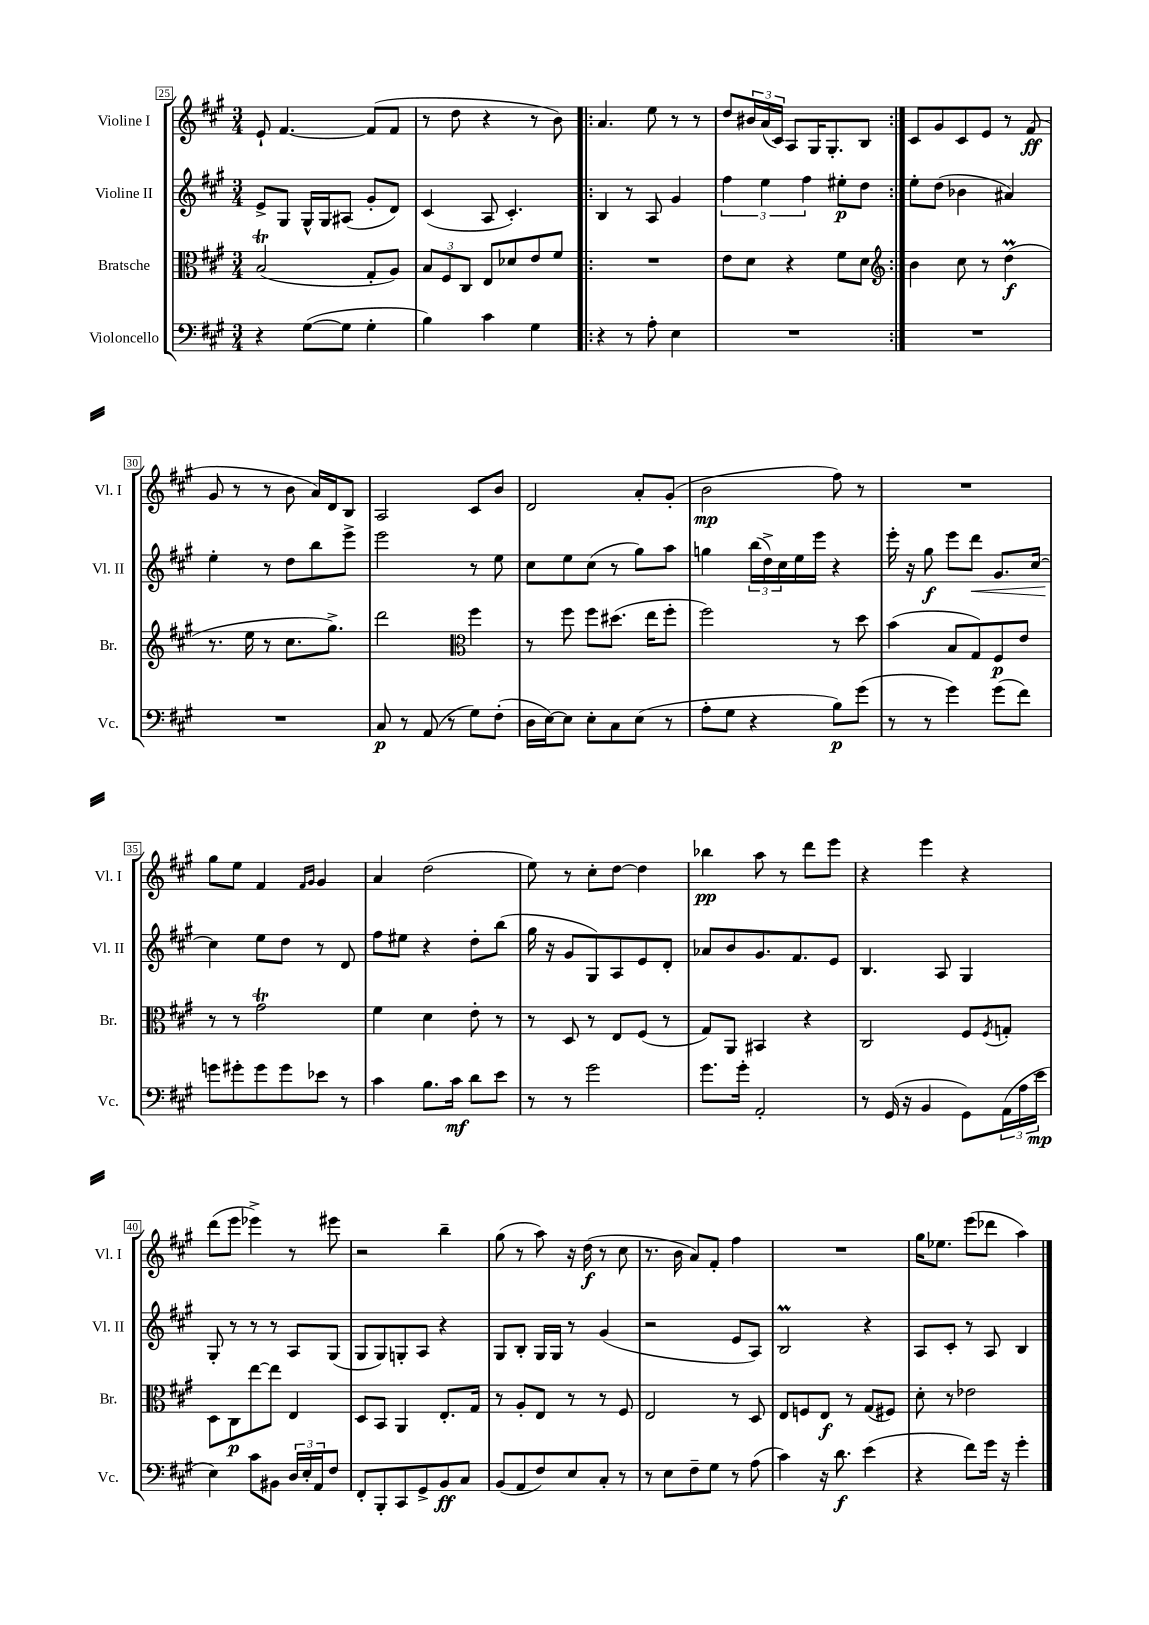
<<
\new StaffGroup <<
\new Staff = "s0" \with { instrumentName = "Violine I" shortInstrumentName = "Vl. I" } {
    \clef treble \key a \major \numericTimeSignature \time 3/4
    e'8-! fis'4.~ fis'8( fis'8 |
    r8 d''8 r4 r8 b'8) |
    \repeat volta 2 { a'4. e''8 r8 r8 |
    d''8 \tuplet 3/2 { bis'16 a'16( cis'16) } a8 gis16 gis8.-. b8 | }
    cis'8 gis'8 cis'8 e'8 r8 fis'8\ff( |
    gis'8 r8 r8 b'8 a'16) d'16 b8 |
    a2 cis'8 b'8 |
    d'2 a'8-. gis'8-.( |
    b'2\mp fis''8) r8 |
    R2. |
    gis''8 e''8 fis'4 \grace { fis'16 gis'16 } gis'4 |
    a'4 d''2( |
    e''8) r8 cis''8-. d''8~ d''4 |
    bes''4\pp a''8 r8 d'''8 e'''8 |
    r4 e'''4 r4 |
    d'''8( e'''8 ees'''4->) r8 eis'''8 |
    r2 b''4-- |
    gis''8( r8 a''8) r16 d''16\f( r8 cis''8 |
    r8. b'16 a'8) fis'8-. fis''4 |
    R2. |
    gis''16 ees''8. e'''8( des'''8 a''4) \bar "|." |
}
\new Staff = "s1" \with { instrumentName = "Violine II" shortInstrumentName = "Vl. II" } {
    \clef treble \key a \major \numericTimeSignature \time 3/4
    e'8-> gis8 gis16-^ gis16 ais8( gis'8-. d'8) |
    cis'4( a8 cis'4.-.) |
    \repeat volta 2 { b4 r8 a8 gis'4 |
    \tuplet 3/2 { fis''4 e''4 fis''4 } eis''8-.\p d''8 | }
    e''8-. d''8( bes'4 ais'4) |
    e''4-. r8 d''8 b''8 e'''8-> |
    e'''2 r8 e''8 |
    cis''8 e''8 cis''8( r8 gis''8) a''8 |
    g''4 \tuplet 3/2 { b''16( d''16->) cis''16 } e''16 e'''16 r4 |
    e'''16-. r16 gis''8\f e'''8 d'''8\< gis'8. cis''16~ |
    cis''4\! e''8 d''8 r8 d'8 |
    fis''8 eis''8 r4 d''8-. b''8( |
    gis''16 r16 gis'8 gis8) a8 e'8 d'8-. |
    aes'8 b'8 gis'8. fis'8. e'8 |
    b4. a8 gis4 |
    gis8-. r8 r8 r8 a8 gis8( |
    gis8 gis8) g8-. a8 r4 |
    gis8 b8-. gis16 gis16 r8 gis'4( |
    r2 e'8 a8) |
    b2\prall r4 |
    a8 cis'8-. r8 a8 b4 \bar "|." |
}
\new Staff = "s2" \with { instrumentName = "Bratsche" shortInstrumentName = "Br." } {
    \clef alto \key a \major \numericTimeSignature \time 3/4
    b2\trill( gis8-. a8) |
    \tuplet 3/2 { b8 fis8 cis8 } e8 des'8 e'8 fis'8 |
    \repeat volta 2 { R2. |
    e'8 d'8 r4 fis'8 d'8 | }
    \clef treble b'4 cis''8 r8 d''4\prall\f( |
    r8. e''16 r8 cis''8. gis''8.->) |
    d'''2 \clef alto fis''4 |
    r8 fis''8 fis''8 dis''8.( e''16 fis''8-. |
    fis''2) r8 d''8 |
    b'4( b8 gis8) fis8\p e'8 |
    r8 r8 gis'2\trill |
    fis'4 d'4 e'8-. r8 |
    r8 d8 r8 e8 fis8( r8 |
    gis8) a,8 bis,4 r4 |
    cis2 fis8 \acciaccatura { fis8 } g8-. |
    d8 cis8\p e''8~ e''8 e4 |
    d8 b,8 a,4 e8.-. gis16 |
    r8 a8-. e8 r8 r8 fis8 |
    e2 r8 d8 |
    e8 f8 e8\f r8 gis8( fis8) |
    d'8-. r8 ees'2 \bar "|." |
}
\new Staff = "s3" \with { instrumentName = "Violoncello" shortInstrumentName = "Vc." } {
    \clef bass \key a \major \numericTimeSignature \time 3/4
    r4 gis8~( gis8 gis4-. |
    b4) cis'4 gis4 |
    \repeat volta 2 { r4 r8 a8-. e4 |
    R2. | }
    R2. |
    R2. |
    cis8\p r8 a,8( r8 gis8) fis8-.( |
    d16 e16~) e8 e8-. cis8 e8( r8 |
    a8-. gis8 r4 b8\p) gis'8( |
    r8 r8 gis'4) gis'8( fis'8) |
    g'8 gis'8-. gis'8 gis'8 ees'8 r8 |
    cis'4 b8. cis'16\mf d'8 e'8 |
    r8 r8 gis'2 |
    gis'8. gis'16-. a,2-. |
    r8 gis,16( r16 b,4 gis,8) \tuplet 3/2 { a,16( a16 e'16\mp } |
    e4) cis'8 bis,8 \tuplet 3/2 { d16 e16-. a,16 } fis8 |
    fis,8-. b,,8-. cis,8 gis,8-> b,8\ff cis8 |
    b,8( a,8 fis8) e8 cis8-. r8 |
    r8 e8 fis8-- gis8 r8 a8( |
    cis'4) r16 d'8.\f e'4( |
    r4 fis'8) gis'16 r16 gis'4-. \bar "|." |
}
>>
>>
\layout { \context { \Score currentBarNumber = #25 \override BarNumber.stencil = #(make-stencil-boxer 0.1 0.3 ly:text-interface::print) } }
